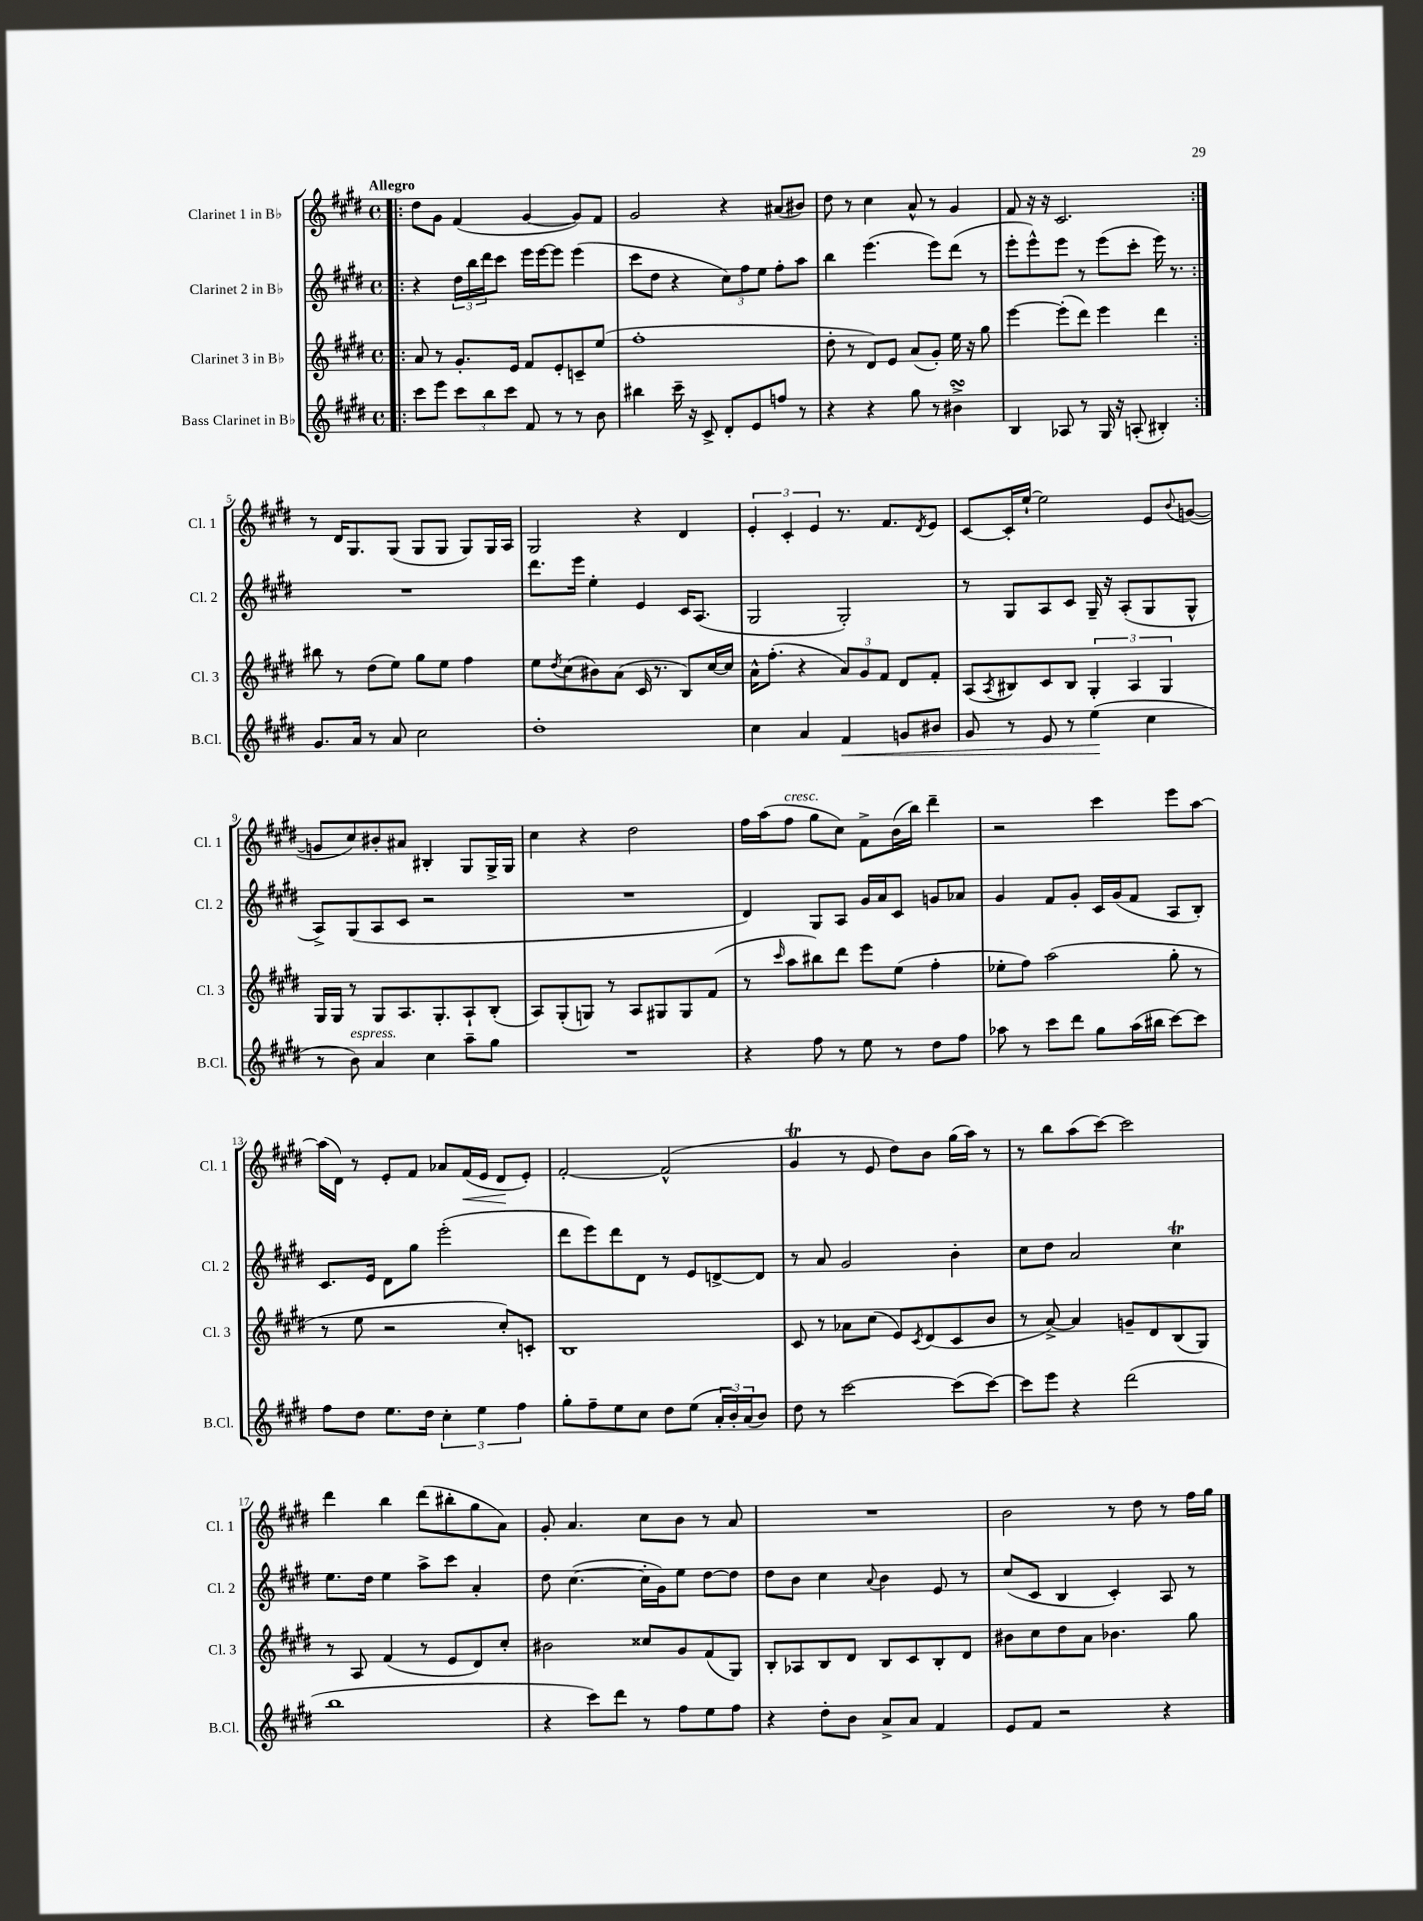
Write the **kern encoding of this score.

**kern	**kern	**kern	**kern
*staff4	*staff3	*staff2	*staff1
*clefG2	*clefG2	*clefG2	*clefG2
*k[f#c#g#d#]	*k[f#c#g#d#]	*k[f#c#g#d#]	*k[f#c#g#d#]
*M4/4	*M4/4	*M4/4	*M4/4
*met(c)	*met(c)	*met(c)	*met(c)
=!|:	=!|:	=!|:	=!|:
8ccc#	8a	4r	8dd#
8eee	8r	.	8g#
12ccc#	8.g#'	24dd#	(4f#
.	.	24bb	.
12bb	.	24ddd#	.
.	.	8ccc#	.
12ccc#	.	.	.
.	16e	.	.
8f#	8f#	16eee	[4g#
.	.	[16eee	.
8r	8e'	8eee]	.
8r	8c~	(4eee	8g#])
8b	(8ee	.	8f#
=	=	=	=
4bb#	1ff#'	8ccc#	2g#
.	.	8dd#	.
16ccc#~	.	4r	.
16r	.	.	.
8c#^	.	.	.
8d#'	.	12cc#)	4r
.	.	12ff#	.
8e	.	.	.
.	.	12ee	.
8ff	.	8ff#'	(8a#
8r	.	8aa	8b#)
=	=	=	=
4r	8dd#'	4bb	8dd#
.	8r	.	8r
4r	8d#)	(4.eee	4cc#
.	8e	.	.
8gg#	(8a	.	8a^^
8r	8g#')	8eee)	8r
4b#^	16ee	(8ddd#	4g#
.	16r	.	.
.	8gg#	8r	.
=	=	=	=
4B	[4eee	8eee'	8f#
.	.	8eee^^)	16r
.	.	.	16r
8A-	(8eee']	8eee	2.c#
8r	8ddd#)	8r	.
16G#	4eee	(8eee	.
16r	.	.	.
(8A'	.	8ccc#'	.
4B#')	4ddd#	16eee)	.
.	.	8.r	.
=:|!	=:|!	=:|!	=:|!
8.g#	8bb#	1r	8r
.	8r	.	16d#
16a	.	.	8.G#
8r	(8dd#	.	.
8a	8ee)	.	(8G#
2cc#	8gg#	.	8G#
.	8ee	.	8G#
.	4ff#	.	8G#)
.	.	.	16G#
.	.	.	16A
=	=	=	=
1dd#'	8ee	8.ddd#	2G#
.	8qdd#	.	.
.	(8cc#	.	.
.	.	16eee	.
.	8b#)	4ee'	.
.	(8a	.	.
.	16c#	4e	4r
.	8.r	.	.
.	8B)	16c#	4d#
.	.	(8.A	.
.	[16cc#	.	.
.	16cc#]	.	.
=	=	=	=
4cc#	16a^^	2G#	6e'
.	(8.ff#'	.	.
.	.	.	6c#'
4a	4r	.	.
.	.	.	6e
4f#	12a)	2G#')	8.r
.	12g#	.	.
.	12f#	.	.
.	.	.	8.f#
8g	8d#	.	.
.	.	.	8qd#
8b#	8f#'	.	8e
=	=	=	=
8g#	(8A	8r	[8c#
.	8qA	.	.
8r	8B#)	8G#	16c#']
.	.	.	[16ee`
8e	8c#	8A	2ee]
8r	8B#	8c#	.
(4ee	6G#'	16G#~	.
.	.	16r	.
.	.	(8A'	.
.	6A	.	.
4cc#	.	8G#	8e
.	6G#	.	.
.	.	.	8qqb
.	.	8G#^^	([8g
=	=	=	=
8r	16G#	8A^)	8g]
.	16G#	.	.
8b)	8r	(8G#	8cc#)
4a	8G#	8A	8b#'
.	8.A	8c#	8a#
4cc#	.	2r	4B#'
.	8.G#'	.	.
8aa~	8A`	.	8G#
8gg#	(8B'	.	16G#^
.	.	.	16G#
=	=	=	=
1r	8A)	1r	4cc#
.	(8G#'	.	.
.	8G)	.	4r
.	8r	.	.
.	8A	.	2dd#
.	8G#	.	.
.	8G#	.	.
.	(8f#	.	.
=	=	=	=
4r	8r	4d#)	16ff#
.	.	.	(16aa
.	16qqccc#	.	.
.	8aa	.	8ff#
8ff#	8bb#)	8G#	8gg#
8r	8ddd#	8A	8cc#)
8ee	8eee	16g#	8f#^
.	.	16a	.
8r	(8ee	8c#	(16b
.	.	.	16bb)
8dd#	4ff#'	8g	4ddd#~
8ff#	.	8a-	.
=	=	=	=
8aa-	8ee-'	4g#	2r
8r	8ff#)	.	.
8ccc#	(2aa	8f#	.
8ddd#	.	8g#'	.
8gg#	.	16c#	4ccc#
.	.	(16g#	.
(16aa-	.	8f#	.
16bb#	.	.	.
[8ccc#)	8gg#'	8A	8eee
8ccc#]	8r	8B')	[8aa
=	=	=	=
8ff#	8r	8.c#	(16aa]
.	.	.	16d#)
8dd#	8ee	.	8r
.	.	16e	.
8.ee	2r	8d#	8e'
.	.	8gg#	8f#
16dd#	.	.	.
6cc#'	.	(2eee'	8a-
.	.	.	(16f#
6ee	.	.	.
.	.	.	16e
.	8cc#')	.	8d#
6ff#	.	.	.
.	8c'	.	8e')
=	=	=	=
8gg#'	1B	8ddd#	[2f#'
8ff#~	.	8eee)	.
8ee	.	8ddd#	.
8cc#	.	8d#	.
8dd#	.	8r	(2f#^^]
(8ee	.	8e	.
24a'	.	[8d^	.
24b')	.	.	.
(24a	.	.	.
8b)	.	8d]	.
=	=	=	=
8dd#	8c#	8r	4g#
8r	8r	8a	.
[2ccc#	8a-	2g#	8r
.	(8cc#	.	8e
.	8e)	.	8dd#)
.	8qc#	.	.
.	(8d#	.	8b
(8ccc#]	8c#	4b'	(16gg#
.	.	.	16aa)
[8ccc#)	8b	.	8r
=	=	=	=
8ccc#]	8r	8cc#	8r
8eee	[8a^)	8dd#	8bb
4r	4a]	2a	(8aa
.	.	.	[8ccc#)
(2ddd#	8g~	.	2ccc#]
.	8d#	.	.
.	(8B	4cc#	.
.	8G#)	.	.
=	=	=	=
1bb	8r	8.ee	4ddd#
.	8A	.	.
.	.	16dd#	.
.	(4f#	4ee	4bb
.	8r	8aa^	(8ddd#
.	8e	8ccc#	8bb#'
.	8d#)	4a'	8gg#
.	8cc#'	.	8a)
=	=	=	=
4r	2b#	8dd#	8g#'
.	.	([4.cc#	4.a
8ccc#)	.	.	.
8ddd#	.	.	.
8r	8cc##	16cc#']	8cc#
.	.	16g#)	.
8ff#	8g#	8ee	8b
8ee	(8f#	[8dd#	8r
8ff#	8G#)	8dd#]	8a
=	=	=	=
4r	8B'	8dd#	1r
.	8A-	8b	.
8dd#'	8B	4cc#	.
8b	8d#	.	.
.	.	8qqa	.
8a^	8B	4b	.
8a	8c#	.	.
4f#	8B'	8e	.
.	8d#	8r	.
=	=	=	=
8e	8b#	(8cc#	2b
8f#	8cc#	8c#	.
2r	8dd#	4B	.
.	8a	.	.
.	4.b-	4c#')	8r
.	.	.	8dd#
4r	.	8A	8r
.	8gg#	8r	16ff#
.	.	.	16gg#
==	==	==	==
*-	*-	*-	*-
